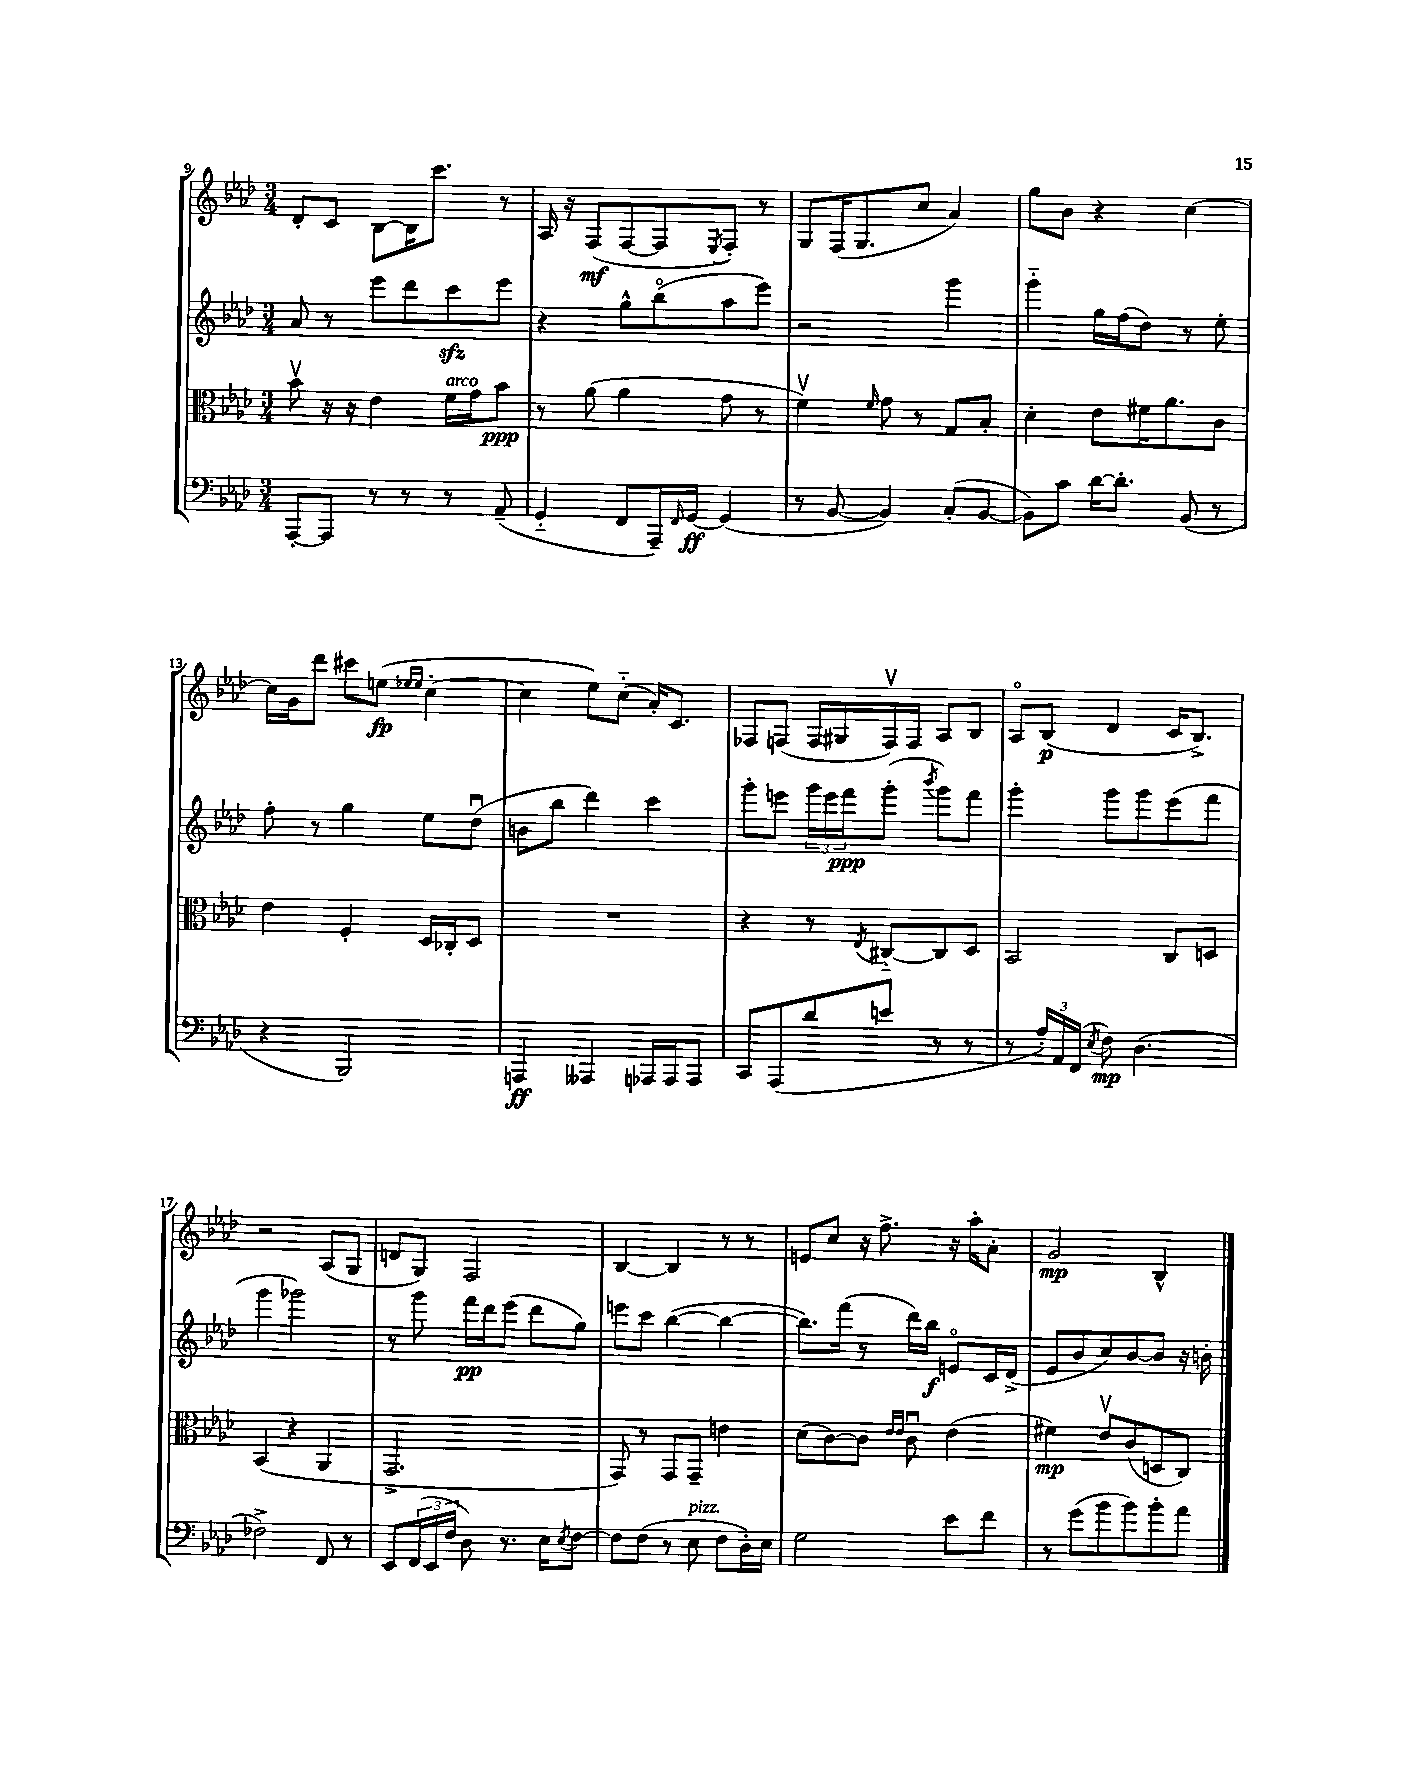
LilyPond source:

<<
\new StaffGroup <<
\new Staff = "s0" {
    \clef treble \key aes \major \numericTimeSignature \time 3/4
    des'8-. c'8 bes8~ bes16 c'''8. r8 |
    aes16 r16 f8\mf( f8~ f8 \acciaccatura { ees8 } f8-.) r8 |
    g8 f16( g8. c''8 aes'4) |
    g''8 bes'8 r4 c''4~ |
    c''16 g'16 des'''8 cis'''8 e''8\fp( \grace { ees''16 ees''16 } c''4~-. |
    c''4 ees''8) c''8-_( aes'16-.) c'8. |
    fes8 f8( f16 gis16 f16\upbow) f16 aes8 bes8 |
    aes8\flageolet bes8\p( des'4 c'16 bes8.->) |
    r2 aes8( g8 |
    d'8 g8) f2 |
    bes4~ bes4 r8 r8 |
    e'8 c''8 r16 f''8.-> r16 aes''16-. aes'8-. |
    g'2\mp bes4-^ \bar "|." |
}
\new Staff = "s1" {
    \clef treble \key aes \major \numericTimeSignature \time 3/4
    aes'8 r8 ees'''8 des'''8 c'''8\sfz ees'''8 |
    r4 g''8-^ bes''8\flageolet( aes''8 ees'''8) |
    r2 g'''4 |
    g'''4-_ g''16 f''16( des''8) r8 ees''8-. |
    f''8-. r8 g''4 ees''8 des''8\downbow( |
    b'8 bes''8 des'''4) c'''4 |
    g'''8-. e'''8 \tuplet 3/2 { g'''16 e'''16 f'''16\ppp } g'''8-.( \acciaccatura { bes'''8 } g'''8) f'''8 |
    g'''4-. g'''8 g'''8 ees'''8( f'''8 |
    g'''4 ges'''2) |
    r8 g'''8 f'''16\pp des'''16 ees'''8( des'''8 g''8) |
    e'''8 c'''8 bes''4~( bes''4~ |
    bes''8.) f'''16( r8 des'''16) bes''16\f e'8\flageolet c'16 des'16->( |
    ees'8 bes'8 c''8) bes'8~ bes'8 r16 b'16-. \bar "|." |
}
\new Staff = "s2" {
    \clef alto \key aes \major \numericTimeSignature \time 3/4
    bes'8\upbow r16 r16 ees'4 f'16^\markup { \italic "arco" } g'16 bes'8\ppp |
    r8 aes'8( aes'4 g'8 r8 |
    f'4\upbow) \grace { f'16 } g'8 r8 g8 bes8-. |
    des'4-. ees'8 fis'16 aes'8. c'8 |
    ees'4 f4-. des16 ces16-. des8 |
    R2. |
    r4 r8 \acciaccatura { ees8 } cis8~-_ cis8 des8 |
    bes,2 c8 d8 |
    bes,4( r4 aes,4 |
    g,2.-> |
    g,8) r8 g,8 g,8-- e'4 |
    des'8( c'8~) c'8 \grace { ees'16 ees'16 } c'8\downbow ees'4( |
    fis'4\mp) ees'8\upbow c'8( d8 c8) \bar "|." |
}
\new Staff = "s3" {
    \clef bass \key aes \major \numericTimeSignature \time 3/4
    aes,,8~-. aes,,8 r8 r8 r8 aes,8--( |
    g,4-_ f,8 aes,,16--) \grace { f,16 } g,16~\ff g,4( |
    r8 bes,8~ bes,4) c8-.( bes,8~ |
    bes,8) c'8 des'16~ des'8.-. bes,8( r8 |
    r4 bes,,2) |
    a,,4\ff aeses,,4 aes,,16 aes,,16 aes,,8 |
    c,8 aes,,8( des'8 e'8 r8 r8 |
    r8 \tuplet 3/2 { aes16-.) aes,16 f,16( } \acciaccatura { ees8 } f8\mp) des4.( |
    fes2->) f,8 r8 |
    ees,8 \tuplet 3/2 { f,16( ees,16 f16 } des8) r8. ees16 \acciaccatura { ees8 } f8~ |
    f8 f8( r8 ees8^\markup { \italic "pizz." } f8 des16-.) ees16 |
    g2 ees'8 f'8 |
    r8 g'8( bes'8 bes'8) bes'8-. aes'8 \bar "|." |
}
>>
>>
\layout { \context { \Score currentBarNumber = #9 } }
